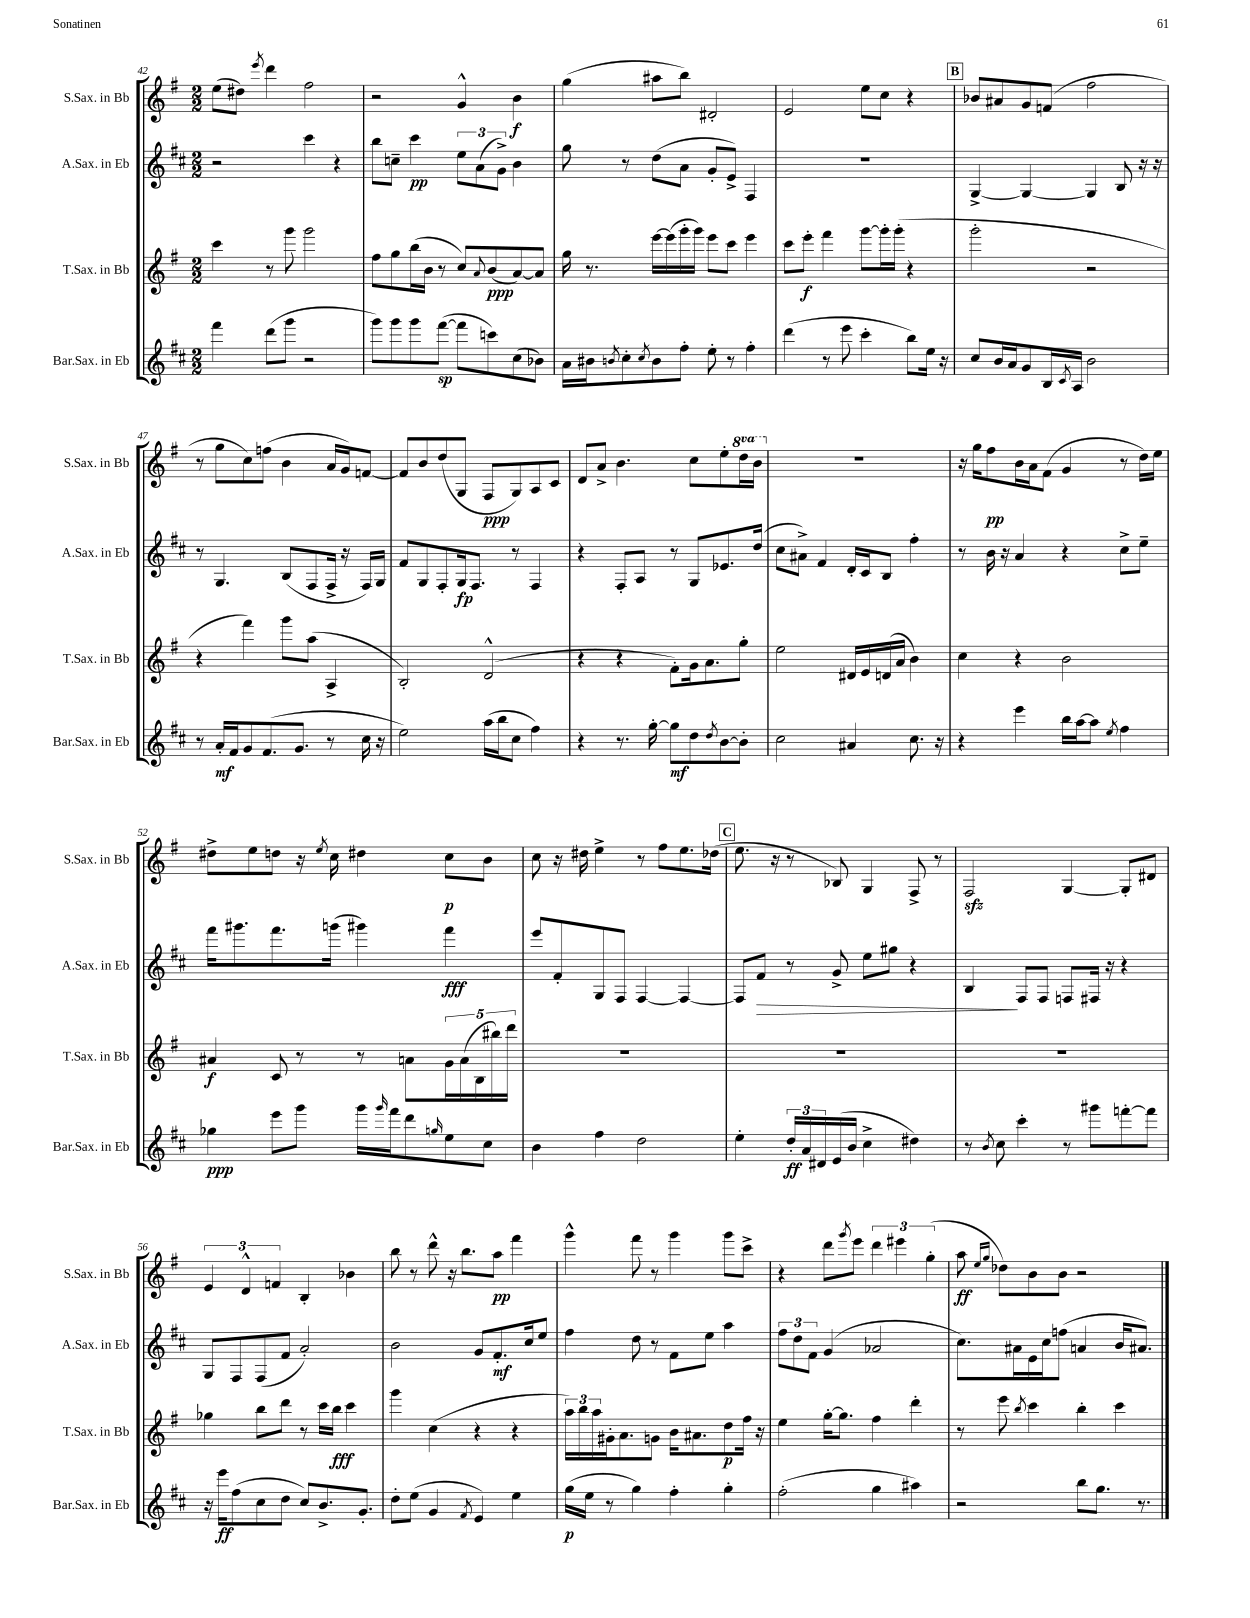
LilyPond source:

<<
\new StaffGroup <<
\new Staff = "s0" \with { instrumentName = "S.Sax. in Bb" shortInstrumentName = "S.Sax. in Bb" } {
    \clef treble \key g \major \numericTimeSignature \time 2/2 \set Staff.ottavationMarkups = #ottavation-simple-ordinals
    e''8( dis''8) \acciaccatura { e'''8 } d'''4 fis''2 |
    r2 g'4-^ b'4\f |
    g''4( ais''8 b''8) dis'2-. |
    e'2 e''8 c''8 r4 |
    \mark \markup { \box "B" } bes'8 ais'8 g'8 f'8( fis''2 |
    r8 g''8 c''8) f''8( b'4 a'16 g'16) f'8~ |
    f'8 b'8 d''8( g8 fis8\ppp g8) a8 c'8 |
    d'8 a'8-> b'4. c''8 e''8-. \ottava #1 d'''16 b''16 \ottava #0 |
    R1 |
    r16 g''16 fis''8\pp b'16 a'16 fis'8( g'4 r8 d''16) e''16 |
    dis''8-> e''8 d''8 r16 \acciaccatura { e''8 } c''16 dis''4 c''8\p b'8 |
    c''8 r16 dis''16 e''4-> r8 fis''8 e''8. des''16( |
    \mark \markup { \box "C" } e''8. r16 r8 bes8) g4 fis8-> r8 |
    fis2\sfz g4~ g8-. dis'8 |
    \tuplet 3/2 { e'4 d'4-^ f'4 } b4-. bes'4 |
    b''8 r8 d'''8-^ r16 b''8. a''8\pp fis'''4 |
    g'''4-^ fis'''8 r8 g'''4 g'''8 c'''8-> |
    r4 d'''8 \acciaccatura { g'''8 } e'''8 \tuplet 3/2 { d'''4 eis'''4 g''4-.( } |
    a''8\ff \grace { e''16 g''16 } des''8) b'8 b'8 r2 \bar "|." |
}
\new Staff = "s1" \with { instrumentName = "A.Sax. in Eb" shortInstrumentName = "A.Sax. in Eb" } {
    \clef treble \key d \major \numericTimeSignature \time 2/2
    r2 cis'''4 r4 |
    b''8 c''8-- cis'''4\pp \tuplet 3/2 { e''8 a'8( g'8->) } b'4 |
    g''8 r8 d''8( a'8 g'8-. e'8->) fis4 |
    R1 |
    \mark \markup { \box "B" } g4~-> g4~ g4 b8 r16 r16 |
    r8 g4. b8( fis8 fis16-> r16 fis16) g16 |
    fis'8 g8 fis8-. g16\fp fis8. r8 fis4 |
    r4 fis8-. a8 r8 g8 ees'8. d''16( |
    cis''8 ais'8->) fis'4 d'16-. cis'16 b8 fis''4-. |
    r8 b'16 r16 a'4 r4 cis''8-> e''8-- |
    fis'''16 gis'''8. fis'''8. g'''16( gis'''4) fis'''4\fff |
    e'''8 fis'8-. g8 fis8 fis4~ fis4~ |
    \mark \markup { \box "C" } fis8 fis'8\> r8 g'8-> e''8 gis''8 r4 |
    b4\! fis8 fis8 f8 fis16 r16 r4 |
    g8 fis8 fis8( fis'8 a'2-.) |
    b'2 g'8 fis'8.-.\mf cis''16 e''8 |
    fis''4 d''8 r8 fis'8 e''8 a''4 |
    \tuplet 3/2 { fis''8 d''8 fis'8 } g'4( aes'2 |
    cis''8.) ais'16 e'16 cis''16 f''8( a'4 b'16 ais'8.) \bar "|." |
}
\new Staff = "s2" \with { instrumentName = "T.Sax. in Bb" shortInstrumentName = "T.Sax. in Bb" } {
    \clef treble \key g \major \numericTimeSignature \time 2/2
    c'''4 r8 g'''8 g'''2 |
    fis''8 g''8 b''16( b'16 r8 c''8) \appoggiatura { a'8 } b'8\ppp( a'8~) a'8 |
    g''16 r8. e'''16~ e'''16( g'''16-. g'''16) e'''8 c'''8 e'''4 |
    c'''8 e'''8-.\f fis'''4 g'''8~ g'''16-. g'''16-.( r4 |
    \mark \markup { \box "B" } g'''2-. r2 |
    r4 fis'''4) g'''8 a''8( a4-> |
    b2-.) d'2-^( |
    r4 r4 fis'8-.) g'16 a'8. g''8-. |
    e''2 dis'16 e'16 d'16( a'16 b'4) |
    c''4 r4 b'2 |
    ais'4\f c'8 r8 r8 a'8 \tuplet 5/4 { g'16 a'16( b16 bis''16) d'''16 } |
    R1 |
    \mark \markup { \box "C" } R1 |
    R1 |
    ges''4 b''8 d'''8 r8 c'''16 b''16\fff c'''4 |
    g'''4 c''4( r4 r4 |
    \tuplet 3/2 { a''16) b''16 a''16 } gis'16-. a'8. g'8 b'16 ais'8. d''8\p fis''16 r16 |
    e''4 g''16~-. g''8. fis''4 d'''4-. |
    r8 e'''8 \acciaccatura { b''8 } c'''4 b''4-. c'''4 \bar "|." |
}
\new Staff = "s3" \with { instrumentName = "Bar.Sax. in Eb" shortInstrumentName = "Bar.Sax. in Eb" } {
    \clef treble \key d \major \numericTimeSignature \time 2/2
    fis'''4 d'''8( g'''8 r2 |
    g'''8) g'''8 g'''8 fis'''8~\sp( fis'''8 c'''8) cis''8( bes'8) |
    a'16 bis'16 \acciaccatura { b'8 } cis''8-. \acciaccatura { cis''8 } b'8 fis''8-. e''8-. r8 fis''4-. |
    d'''4( r8 e'''8 cis'''4-. b''8) e''16 r16 |
    \mark \markup { \box "B" } cis''8 b'16 a'16 g'8 b16 \acciaccatura { cis'8 } a16 b'2 |
    r8 a'16-.\mf fis'16 g'8 fis'8.( g'8. r8 cis''16 r16 |
    e''2) a''16( b''16 cis''8 fis''4) |
    r4 r8. g''16~-. g''8\mf d''8 \acciaccatura { d''8 } b'8~ b'8-. |
    cis''2 ais'4 cis''8. r16 |
    r4 e'''4 b''16 a''16~ a''8 \acciaccatura { e''8 } fis''4 |
    ges''4\ppp e'''8 g'''8 g'''16 \grace { g'''16 } fis'''16 d'''8 \grace { g''16 } e''8 cis''8 |
    b'4 fis''4 d''2 |
    \mark \markup { \box "C" } e''4-. \tuplet 3/2 { d''16-.\ff a'16 dis'16 } e'16( b'16 cis''4-> dis''4) |
    r8 \acciaccatura { b'8 } cis''8 cis'''4-. r8 gis'''8 f'''8~-. f'''8 |
    r16 e'''16\ff fis''8( cis''8 d''8 cis''8) b'8.-> g'8.-. |
    d''8-. e''8( g'4 \acciaccatura { fis'8 } e'4) e''4 |
    g''16\p( e''16 r8 g''4) fis''4-. g''4-. |
    fis''2-.( g''4 ais''4) |
    r2 b''8 g''8. r8. \bar "|." |
}
>>
>>
\layout { \context { \Score currentBarNumber = #42 } }
